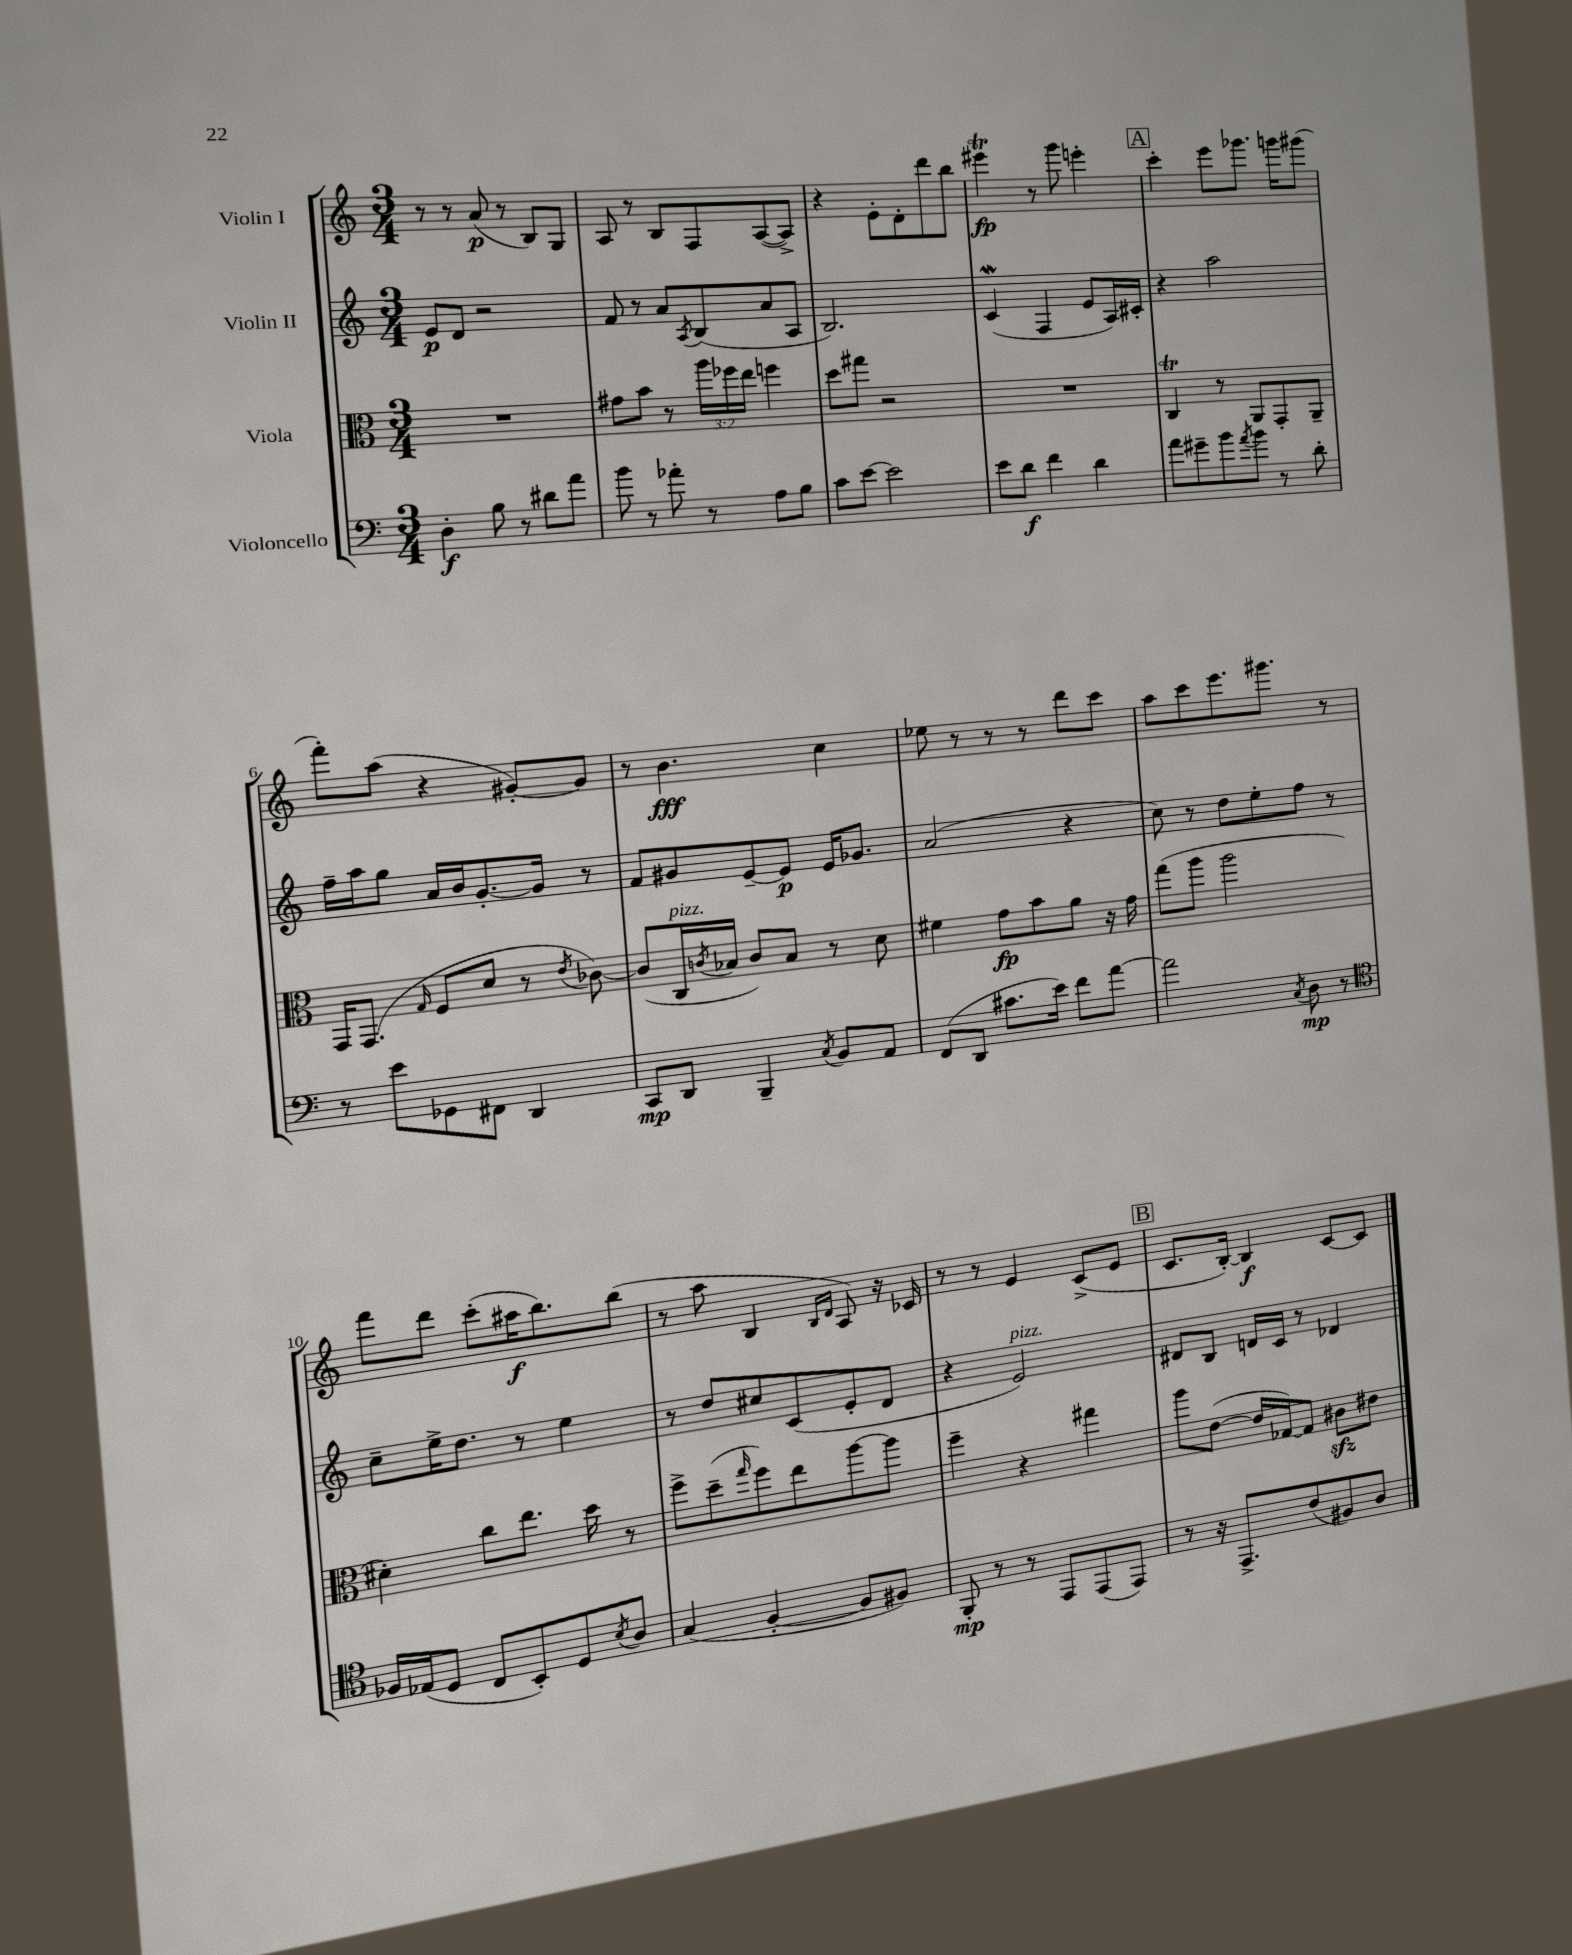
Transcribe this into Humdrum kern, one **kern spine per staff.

**kern	**kern	**kern	**kern
*staff4	*staff3	*staff2	*staff1
*clefF4	*clefC3	*clefG2	*clefG2
*k[]	*k[]	*k[]	*k[]
*M3/4	*M3/4	*M3/4	*M3/4
4D'\	2.r	8e/L	8r
.	.	8d/J	8r
8B\	.	2r	(8a/
8r	.	.	8r
8d#\L	.	.	8B/L)
8a\J	.	.	8G/J
=	=	=	=
8b\	8g#\L	8f/	8A/
8r	8b\J	8r	8r
8a-'\	8r	8a/L	8B/L
.	.	8qA/	.
8r	24aa\LL	(8B/	8F/
.	24ff-\	.	.
.	24ee\JJ	.	.
8A\L	4ff\	8a/	([8A/
8B\J	.	8A/J	8A^/]J)
=	=	=	=
8c\L	8dd\L	2.B/)	4r
[8e\J	8gg#\J	.	.
2e\]	2r	.	8e'\L
.	.	.	8d'\
.	.	.	8ddd\
.	.	.	8bb\J
=	=	=	=
8e\L	2.r	(4c/	4eee#\
8d\J	.	.	.
4f\	.	4F/	8r
.	.	.	8ggg\
4d\	.	8e/L	4eee'\
.	.	16A/L)	.
.	.	16c#'/JJ	.
=	=	=	=
8a\L	4C/	4r	4ccc'\
8g#~\	.	.	.
8b\	8r	2aa\	8eee\L
8qa/	.	.	.
8b\J	8AA/L	.	8.ggg-\J
8r	8GG'/	.	.
.	.	.	16ggg\LK
8d'\	8AA~/J	.	(8ggg#\J
=	=	=	=
8r	16GG/LK	16ff~\LL	8fff'\L)
.	(8.GG/J	16aa\J	.
8e\L	.	8gg\J	(8aa\J
.	16qqG/	.	.
8GG-\	8F/L	16a/LL	4r
.	.	16b/J	.
8FF#\J	8d/J	[8.g'/	.
4DD/	8r	.	[8g#'/L)
.	.	16g/]Jk	.
.	8qe/	.	.
.	[8c-\)	8r	8g#/]J
=	=	=	=
8CC/L	(8c-/]L	8f/L	8r
8DD/J	16C/L	8g#/	4.b\
.	8qc/	.	.
.	16B-/JJ	.	.
4BBB~/	8c/L)	[8e~/	.
.	8B-/J	8e/]J	.
8qC/	.	.	.
8BB/L	8r	16e/LK	4cc\
.	.	8.g-/J	.
8AA/J	8d\	.	.
=	=	=	=
(8FF/L	4f#\	(2a/	8ee-\
8DD/J	.	.	8r
8.c#\L	8g\L	.	8r
.	8b\	.	8r
16e\Jk)	.	.	.
8f\L	8a\J	4r	8ddd\L
[8a\J	16r	.	8ccc\J
.	16g\	.	.
=	=	=	=
2a\]	(8gg\L	8cc\)	8aa\L
.	8aa\J	8r	8ccc\
.	2aa\	8dd\L	8.eee\
.	.	8ee'\	.
.	.	.	8.ggg#\J
8qC/	.	.	.
8D\	.	8ff\J	.
8r	.	8r	8r
=	=	=	=
*clefC4	*	*	*
16F-/LL	4d#'\)	8cc~\L	8fff\L
(16E-/J	.	.	.
8D/J	.	16ee^\K	8ddd\J
.	.	8.dd\J	.
8C/L	8cc\L	.	(8ccc'\L
8BB'/)	8.ee\J	8r	16aa#\K
.	.	.	8.bb\)
8D/	.	4ee\	.
.	16dd\	.	.
8qB/	.	.	.
8A/J	8r	.	(8bb\J
=	=	=	=
(4G/	8ff^\L	8r	8r
.	(8dd~\	8dd/L	8aa\
.	16qqgg/	.	.
[4F'/	8ff\)	8cc#/	4B/
.	8ee\	(8c/	.
.	.	.	16qqB/LL
.	.	.	16qqd/JJ
8F/]L	[8aa\	8e'/	8A/)
8F#/J)	8aa\]J	8d/J	16r
.	.	.	16c-/
=	=	=	=
8FF'/	4ff~\	4r	8r
8r	.	.	8r
8r	4r	2e/)	4e/
8EE/L	.	.	.
(8EE/	4gg#\	.	(8c^/L
8EE/J)	.	.	8e/J
=	=	=	=
8r	8aa\L	8d#/L	8.c/L
16r	([8e\J	8B/J	.
8.EE^/L	.	.	[16B'/Jk)
.	16e/]LL	16d/LL	4B/]
.	[16G-/J)	16c/JJ	.
(8c/	8G-/]J	8r	.
8F#/)	8c#\L	4d-/	[8c/L
8A/J	8e#\J	.	8c/]J
==	==	==	==
*-	*-	*-	*-
